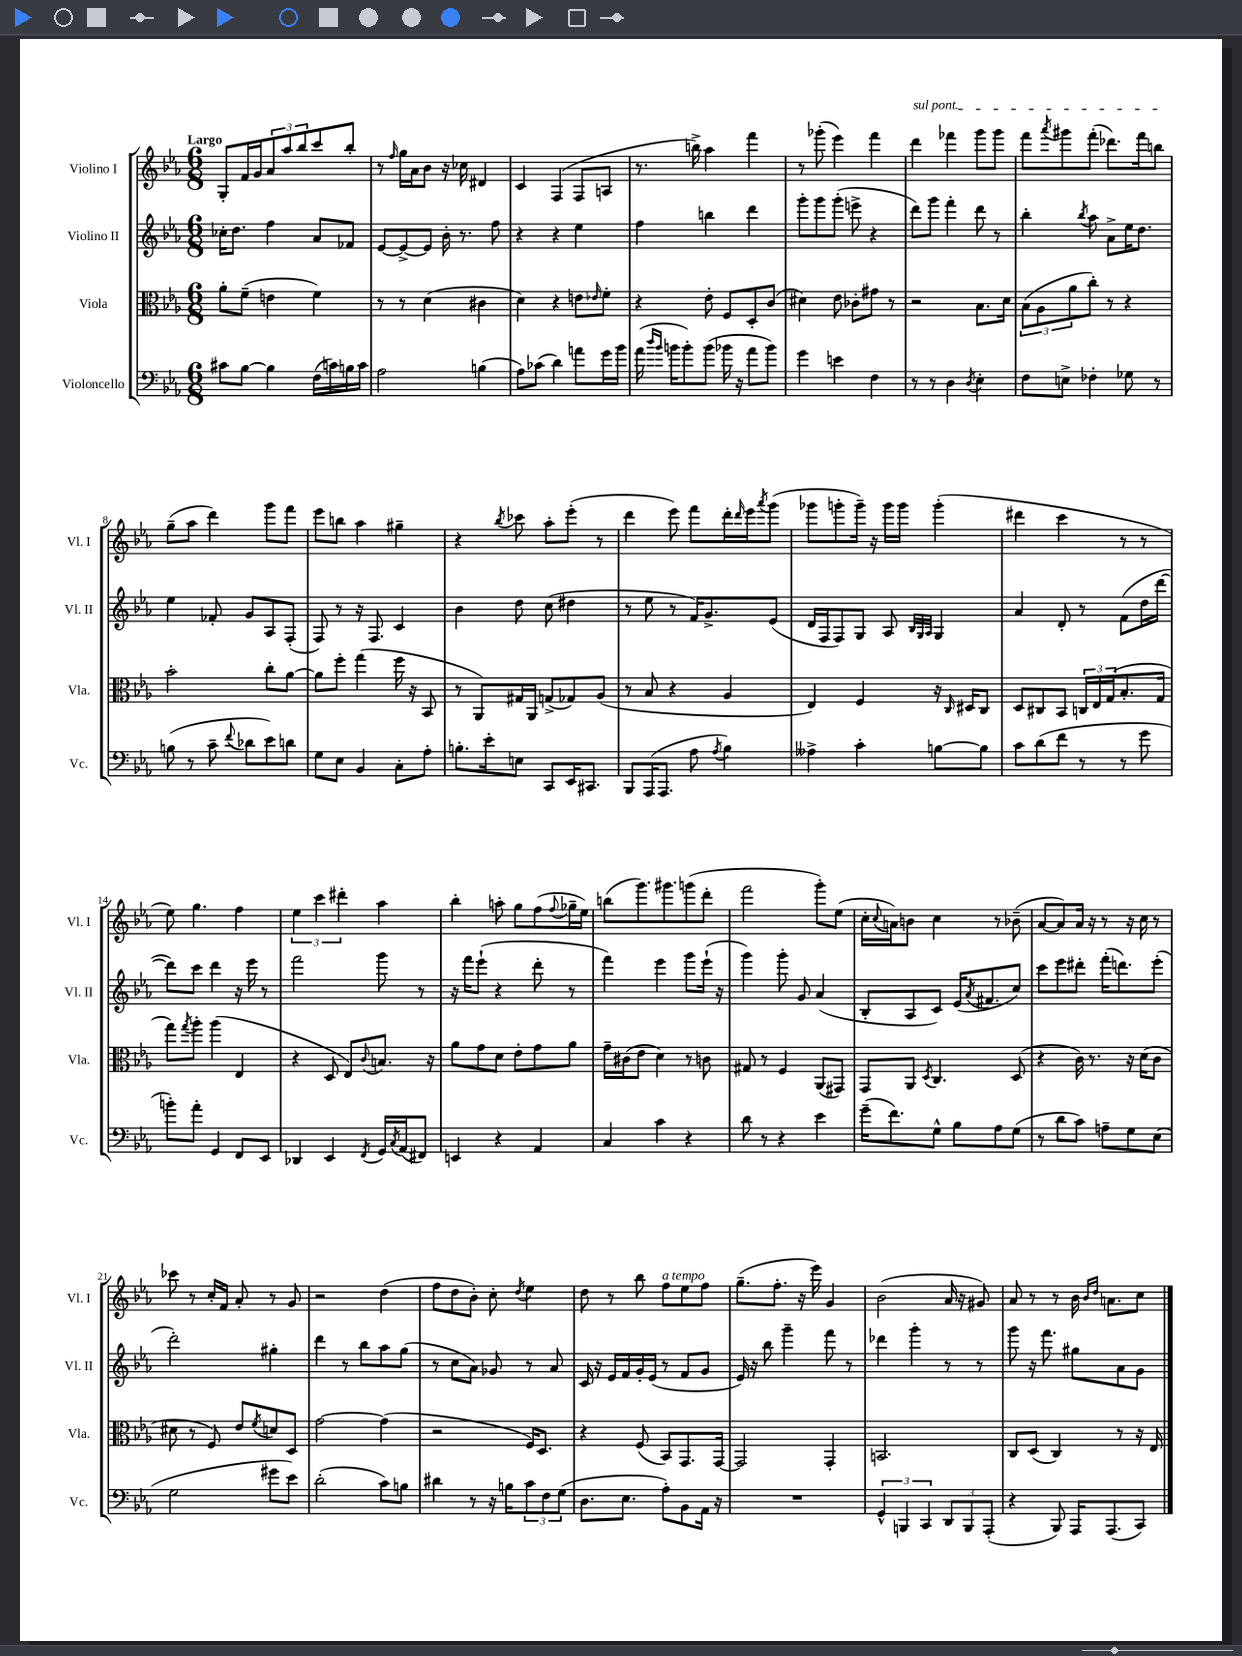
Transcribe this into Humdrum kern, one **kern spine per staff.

**kern	**kern	**kern	**kern
*staff4	*staff3	*staff2	*staff1
*clefF4	*clefC3	*clefG2	*clefG2
*k[b-e-a-]	*k[b-e-a-]	*k[b-e-a-]	*k[b-e-a-]
*M6/8	*M6/8	*M6/8	*M6/8
8c#	8a-'	16cc-'	8G'
.	.	8.dd	.
[8B-	(8f~	.	16f
.	.	.	16g
4B-]	4e	4ff	12a-
.	.	.	12aa-
.	.	.	12bb-
(16F	4f)	8a-	8ccc
16c)	.	.	.
16B	.	8f-	8bb-'
16c	.	.	.
=	=	=	=
2A-	8r	[8e-	8r
.	.	.	16qqff
.	8r	8e-^_	16gg
.	.	.	16a-
.	(4d	8e-]	8b-
.	.	16b-'	16r
.	.	8.r	16cc-
(4B	4c#	.	4d#
.	.	8ff	.
=	=	=	=
8A-)	4d)	4r	4c
(8c-	.	.	.
4d)	4r	4r	(4F
8a	8e	4ee-	8F
.	16qqe-	.	.
16g	8f'	.	8A
16b-	.	.	.
=	=	=	=
(16a-	4r	4ff	8.r
16qqdd	.	.	.
16qqb-	.	.	.
16b	.	.	.
8b')	.	.	.
.	.	.	16bb^)
(8b	8e-'	4bb	4aa-
16b-	8F	.	.
16r	.	.	.
8a-	8D'	4ddd	4fff
8b-)	(8c	.	.
=	=	=	=
4g	4d#)	8ggg'	8r
.	.	8ggg	(8ggg-'
4e	8e-	(8ggg'	4eee-)
.	8c-'	8eee^	.
4F	8g#	4r	4fff
.	8r	.	.
=	=	=	=
8r	2r	8ddd)	4ddd
8r	.	8ggg	.
4D	.	4fff'	4fff-
8qD	.	.	.
4E-'	8.B-	8ddd	8ggg
.	.	8r	8ggg
.	16d	.	.
=	=	=	=
8F	(12B-	4bb-'	8fff
.	12A-	.	.
.	.	.	8qaaa-
8E^	.	.	8ggg#
.	12a-	.	.
.	.	8qbb-	.
4F-'	8cc')	8aa-	(8fff'
.	8r	8a-^	8.ddd-)
8G-	4r	16ee-	.
.	.	8.dd	16fff
8r	.	.	8bb
=	=	=	=
(8B	2b-'	4ee-	(8gg~
8r	.	.	8aa-
8c~	.	8f-'	4ddd)
8qqf	.	.	.
8d-	.	8g	.
8e-)	8cc'	8A-	8ggg
8d	[8a-	(8F'	8fff
=	=	=	=
8G	8a-]	8F)	8eee-
8E-	8ff'	8r	8bb
4BB-	(4gg	16r	4aa-
.	.	8.F	.
8C'	16ff	4c	4gg#~
.	16r	.	.
8A-'	8BB-	.	.
=	=	=	=
8.B'	8r	4b-	4r
.	8AA-)	.	.
16e-'	.	.	.
.	.	.	8qbb-
8E	16G#	8dd	8ccc-
.	16AA-	.	.
8CC	(8G^	(8cc	8aa-'
16EE-	8G-)	4dd#	(8eee-'
8.CC#	.	.	.
.	(8A-	.	8r
=	=	=	=
8BBB-	8r	8r	4ddd
(16AAA-	8B-	8ee-	.
8.AAA-	.	.	.
.	4r	8r	8eee-)
8A-	.	16f)	8fff
.	.	8.g^	.
8qA-	.	.	.
4B-)	4A-	.	16ddd'
.	.	.	16qqddd
.	.	.	16eee-
.	.	.	8qaaa-
.	.	(8e-	(8ggg
=	=	=	=
4A--^	4E-)	16d	8ggg-
.	.	16F	.
.	.	8F)	8ggg'
4c'	4F	8G	16ggg~)
.	.	.	16r
.	.	8A-	16ggg
.	.	.	16ggg
.	.	32qqB-	.
.	.	32qqG	.
.	.	32qqA-	.
[8B	16r	4G	(4ggg'
.	16qqC	.	.
.	16D#	.	.
8B]	8C	.	.
=	=	=	=
8c	8D	4a-	4ddd#
(8d	8C#	.	.
8f	8BB-	8d'	4ccc
8r	24C	8r	.
.	24E-	.	.
.	(24G	.	.
8r	8.B-'	(8f	8r
8g	.	16dd	8r
.	16G	[16ddd	.
=	=	=	=
8b')	8gg)	8ddd])	8ee-)
.	8qgg	.	.
8a-'	8aa-'	8ccc	4.gg
4GG	(4aa-	4ddd	.
8FF	4E-	16r	4ff
.	.	16eee-	.
8EE-	.	8r	.
=	=	=	=
4DD-	4r	2fff	6ee-
.	.	.	6ccc
4EE-	8D	.	.
.	.	.	6ddd#'
.	8E-)	.	.
8qFF	8qqc	.	.
16GG	8.B	8ggg	4aa-
8qC	.	.	.
(16AA-	.	.	.
8FF#)	.	8r	.
.	16r	.	.
=	=	=	=
4EE	8a-	16r	4bb-'
.	.	16fff	.
.	8g	(8eee-`	.
4r	8d	4r	8aa'
.	8e-'	.	8gg
4AA-	8g	8ddd'	(8ff
.	.	.	8qqff
.	8a-	8r	16gg-~
.	.	.	16ee-)
=	=	=	=
4C	16g~	4fff)	(8bb
.	(16c#	.	.
.	8e-	.	8.ggg)
4c	4d)	4eee-	.
.	.	.	8.ggg#
4r	8r	8ggg	(8ggg
.	8c	(16eee-`	8ddd'
.	.	16r	.
=	=	=	=
8d	8G#	4ggg)	2fff
8r	8r	.	.
4r	4F	8ggg'	.
.	.	8g	.
4e-	(8AA-	(4a-	8ggg')
.	8GG#)	.	(8ee-
=	=	=	=
(16g~	8GG	8B-'	16cc'
.	.	.	8qqcc
8.f)	.	.	16a)
.	8AA-	8A-	8b
.	8qD	.	.
8G^^	4.C	8c)	4cc
8B-	.	(16e-	.
.	.	8qa-	.
.	.	8.f#	.
8A-	.	.	8r
(8G	(8D	8cc)	(8b-~
=	=	=	=
8r	4r	8ccc	[8a-
8d	.	8eee-	8a-])
8c)	16c)	8ddd#'	16a-
.	8.r	.	16r
8A~	.	(16fff'	8r
.	.	8.ddd)	.
8G	16r	.	16r
.	(16d	.	16cc
(8E-	8c	(8eee-'	8r
=	=	=	=
2G	8d#	2ddd')	8ccc-
.	8r	.	8r
.	8F)	.	16cc'
.	.	.	16f
.	8e-	.	8a-'
.	8qf	.	.
8g#	8d	4gg#'	8r
8e-)	8D	.	8g
=	=	=	=
(2d'	[2g	4ddd	2r
.	.	8r	.
.	.	8bb-	.
8c)	(4g]	8aa-	(4dd
8B	.	(8gg	.
=	=	=	=
4d#	2r	8r	8ff
.	.	8cc	8dd
8r	.	8a-)	8b-')
16r	.	8g-	8cc'
16B	.	.	.
.	.	.	8qdd
12c	16F)	8r	4ee-
.	8.D	.	.
12F	.	.	.
.	.	8a-	.
(12G	.	.	.
=	=	=	=
8.D	4r	16c	8dd
.	.	16r	.
.	.	16e-	8r
8.E-	.	16f	.
.	(8F	16g'	8bb-
.	.	(16e-	.
8A-')	8BB-)	8r	8ff
8BB-	8.GG	8f	8ee-
16AA-	.	8g	8ff
16r	[16GG	.	.
=	=	=	=
2.r	2GG]	16e-)	(8.gg~
.	.	16r	.
.	.	8bb-	.
.	.	.	8.ff'
.	.	4ggg~	.
.	.	.	16r
.	.	.	16eee-)
.	4GG'	8fff	4g
.	.	8r	.
=	=	=	=
6GG^^	2.BB	4ddd-	(2b-
6BBB	.	.	.
.	.	4ggg'	.
6CC	.	.	.
12DD	.	8r	16a-
.	.	.	16r
12BBB	.	.	.
.	.	8r	8g#)
(12AAA-'	.	.	.
=	=	=	=
4r	8C	8ggg	8a-
.	(8D	16r	8r
.	.	8.fff	.
8BBB-)	4C)	.	8r
16AAA-	.	8gg#	16b-
.	.	.	16qqb-
.	.	.	16qqdd
(8.AAA-	.	.	8.a
.	8r	8a-	.
8CC)	16r	8g	8cc
.	16E-	.	.
==	==	==	==
*-	*-	*-	*-
